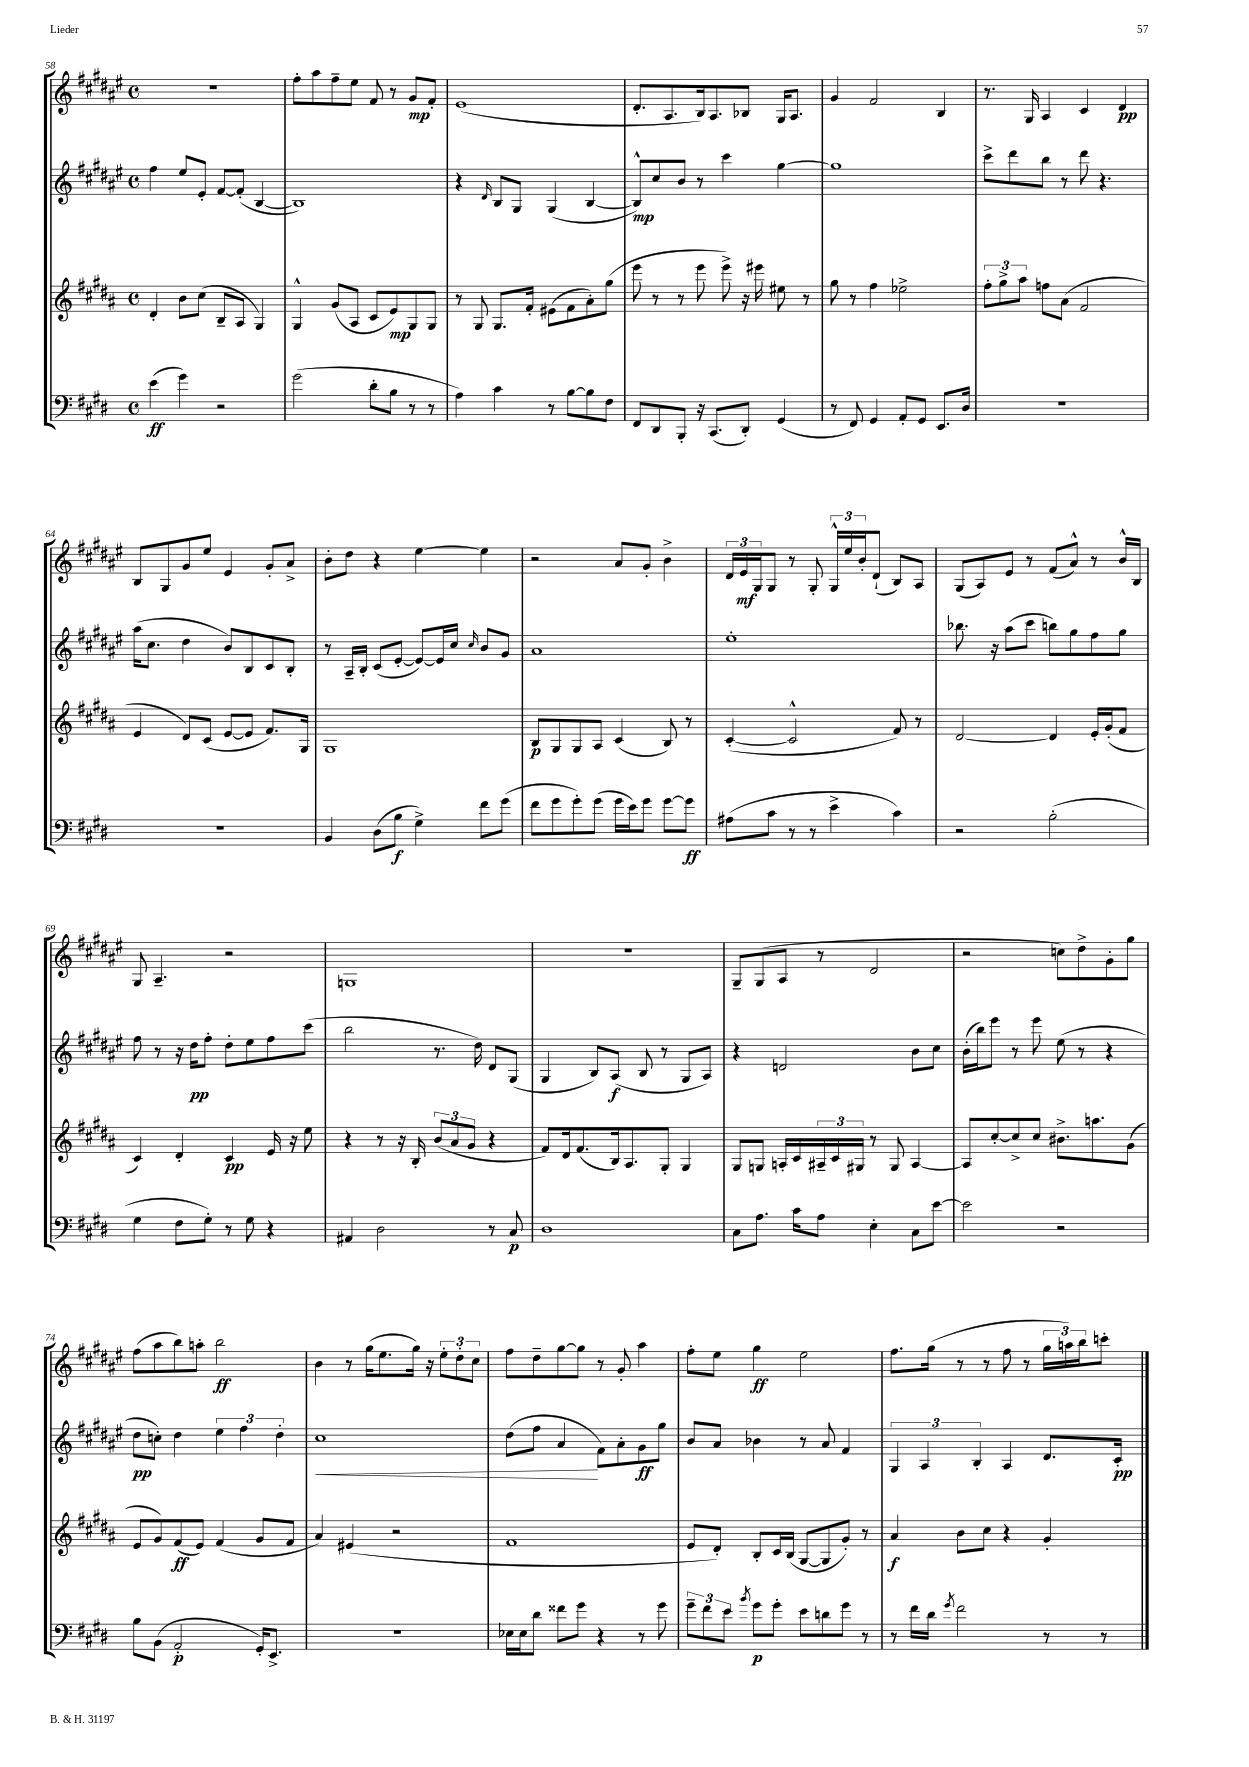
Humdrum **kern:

**kern	**kern	**kern	**kern
*staff4	*staff3	*staff2	*staff1
*clefF4	*clefG2	*clefG2	*clefG2
*k[f#c#g#d#]	*k[f#c#g#d#a#]	*k[f#c#g#d#a#e#]	*k[f#c#g#d#a#e#]
*M4/4	*M4/4	*M4/4	*M4/4
*met(c)	*met(c)	*met(c)	*met(c)
(4e	4d#'	4ff#	1r
4g#)	8b	8ee#	.
.	(8cc#	8e#'	.
2r	8B~	[8f#	.
.	8A#	(8f#']	.
.	4G#)	[4B	.
=	=	=	=
(2g#	4G#^^	1B])	8ff#'
.	.	.	8aa#
.	(8g#	.	8ff#~
.	8A#	.	8ee#
8d#'	8c#	.	8f#
8B	8e)	.	8r
8r	8G#	.	8g#
8r	8G#	.	8f#'
=	=	=	=
4A)	8r	4r	(1e#
.	8G#	.	.
.	.	16qqd#	.
4c#	8.G#	8B	.
.	.	8G#	.
.	16f#'	.	.
8r	(8e#	(4G#	.
[8B	8f#	.	.
8B]	8a#')	[4B	.
8F#	(8gg#	.	.
=	=	=	=
8FF#	8eee	8B^^])	8.d#'
8DD#	8r	8cc#	.
.	.	.	8.A#
8BBB'	8r	8b	.
16r	8eee	8r	16B)
(8.CC#	.	.	8.A#
.	8eee^)	4ccc#	.
8DD#')	16r	.	8B-
.	16eee#	.	.
(4GG#	8ee#	[4gg#	16G#
.	.	.	8.A#
.	8r	.	.
=	=	=	=
8r	8gg#	1gg#]	4g#
8FF#)	8r	.	.
4GG#	4ff#	.	2f#
8AA'	2ee-^	.	.
8GG#	.	.	.
8.EE	.	.	4B
16D#	.	.	.
=	=	=	=
1r	12ff#'	8ccc#^	8.r
.	12gg#^	.	.
.	.	8ddd#	.
.	12aa#	.	.
.	.	.	16G#
.	8ff	8bb	4A#
.	(8a#	8r	.
.	2f#	8ddd#	4c#
.	.	4.r	.
.	.	.	4d#
=	=	=	=
1r	4e	(16aa#	8B
.	.	8.cc#	.
.	.	.	8G#
.	8d#)	4dd#	8g#
.	(8c#	.	8ee#
.	[8e	8b)	4e#
.	8e]	8B	.
.	8.f#)	8c#	8g#'
.	.	8B'	8a#^
.	16G#	.	.
=	=	=	=
4BB	1G#	8r	8b'
.	.	16A#~	8dd#
.	.	16B'	.
(8D#	.	(8c#	4r
8B	.	[8e#'	.
4G#^)	.	8e#_)	[4ee#
.	.	16e#]	.
.	.	16cc#	.
.	.	16qqcc#	.
8f#	.	8b	4ee#]
(8g#	.	8g#	.
=	=	=	=
8f#	8B	1a#	2r
8g#	8G#	.	.
8g#')	8G#	.	.
(8g#	8A#	.	.
16g#	(4c#	.	8a#
16e)	.	.	.
8g#	.	.	8g#'
[8g#	8B)	.	4b^
8g#]	8r	.	.
=	=	=	=
(8A#	([4c#'	1ee#'	24d#
.	.	.	24e#
.	.	.	24G#
8c#	.	.	8G#
8r	2c#^^]	.	8r
8r	.	.	8G#'
4e^	.	.	24G#^^
.	.	.	24ee#
.	.	.	24b'
.	.	.	(8d#`
4c#)	8f#)	.	8B)
.	8r	.	8A#
=	=	=	=
2r	[2d#	8.bb-	(8G#
.	.	.	8A#)
.	.	16r	.
.	.	(8aa#	8e#
.	.	8ccc#	8r
(2B'	4d#]	8bb)	(8f#
.	.	8gg#	8a#^^)
.	16e'	8ff#	8r
.	(16g#'	.	.
.	8f#	8gg#	16b^^
.	.	.	16B
=	=	=	=
4G#	4c#)	8ff#	8G#
.	.	8r	4.A#~
8F#	4d#'	16r	.
.	.	16dd#	.
8G#')	.	8ff#'	.
8r	4c#	8dd#'	2r
8G#	.	8ee#	.
4r	16e	8ff#	.
.	16r	.	.
.	8ee	(8ccc#	.
=	=	=	=
4AA#	4r	2bb	1G
2D#	8r	.	.
.	16r	.	.
.	16B'	.	.
.	(12b	8.r	.
.	12a#	.	.
.	12g#	.	.
.	.	16dd#)	.
8r	4r	8d#	.
8C#	.	(8G#	.
=	=	=	=
1D#	8f#)	4G#	1r
.	16d#	.	.
.	(8.f#	.	.
.	.	8B)	.
.	16B)	(8A#	.
.	8.A#	.	.
.	.	8B	.
.	8G#'	8r	.
.	4G#	8G#	.
.	.	8A#)	.
=	=	=	=
8C#	8G#	4r	8G#~
8.A	8G	.	(8G#
.	16A'	2d	8A#
16c#	16c#	.	.
8A	24A#~	.	8r
.	24c#	.	.
.	24G#	.	.
4E'	8r	.	2d#
.	8G#	.	.
8C#	[4A#	8b	.
[8e	.	8cc#	.
=	=	=	=
2e]	8A#]	(16b'	2r
.	.	16bb)	.
.	[8cc#'	8eee#	.
.	8cc#^]	8r	.
.	8cc#	8eee#	.
2r	8.b#^	(8ee#	8cc)
.	.	8r	8dd#^
.	8.aa	.	.
.	.	4r	8g#'
.	(8g#	.	8gg#
=	=	=	=
8B	8e	8dd#	(8ff#
(8BB	8g#)	8cc')	8aa#
2AA'	(8f#	4dd#	8bb)
.	8e)	.	8aa'
.	(4f#	6ee#	2bb
.	.	6ff#	.
16GG#')	8g#	.	.
8.EE^	.	.	.
.	.	6dd#'	.
.	8f#	.	.
=	=	=	=
1r	4a#)	1cc#	4b
.	(4e#	.	8r
.	.	.	(16gg#
.	.	.	8.ee#
.	2r	.	.
.	.	.	16gg#)
.	.	.	16r
.	.	.	12ee#'
.	.	.	12dd#'
.	.	.	12cc#
=	=	=	=
16E-	1f#	(8dd#	8ff#
16E-	.	.	.
8d#	.	8ff#	8dd#~
8f##	.	4a#	[8gg#
8g#	.	.	8gg#]
4r	.	8f#)	8r
.	.	8a#'	8g#'
8r	.	8g#	4aa#
8g#	.	8gg#	.
=	=	=	=
12g#~	8e	8b	8ff#'
12f#	.	.	.
.	8d#')	8a#	8ee#
12e	.	.	.
8qb	.	.	.
8g#	8B'	4b-	4gg#
8g#'	16c#	.	.
.	(16B	.	.
8e	[8G#	8r	2ee#
8d	8G#]	8a#	.
8g#	8g#')	4f#	.
8r	8r	.	.
=	=	=	=
8r	4a#	6G#	8.ff#
16f#	.	.	.
.	.	6A#	.
16d#	.	.	(16gg#
8qg#	.	.	.
2f#	8b	.	8r
.	.	6B'	.
.	8cc#	.	8r
.	4r	4A#	8ff#
.	.	.	8r
8r	4g#'	8.d#	24gg#
.	.	.	24aa)
.	.	.	24bb
8r	.	.	8ccc'
.	.	16c#'	.
==	==	==	==
*-	*-	*-	*-
